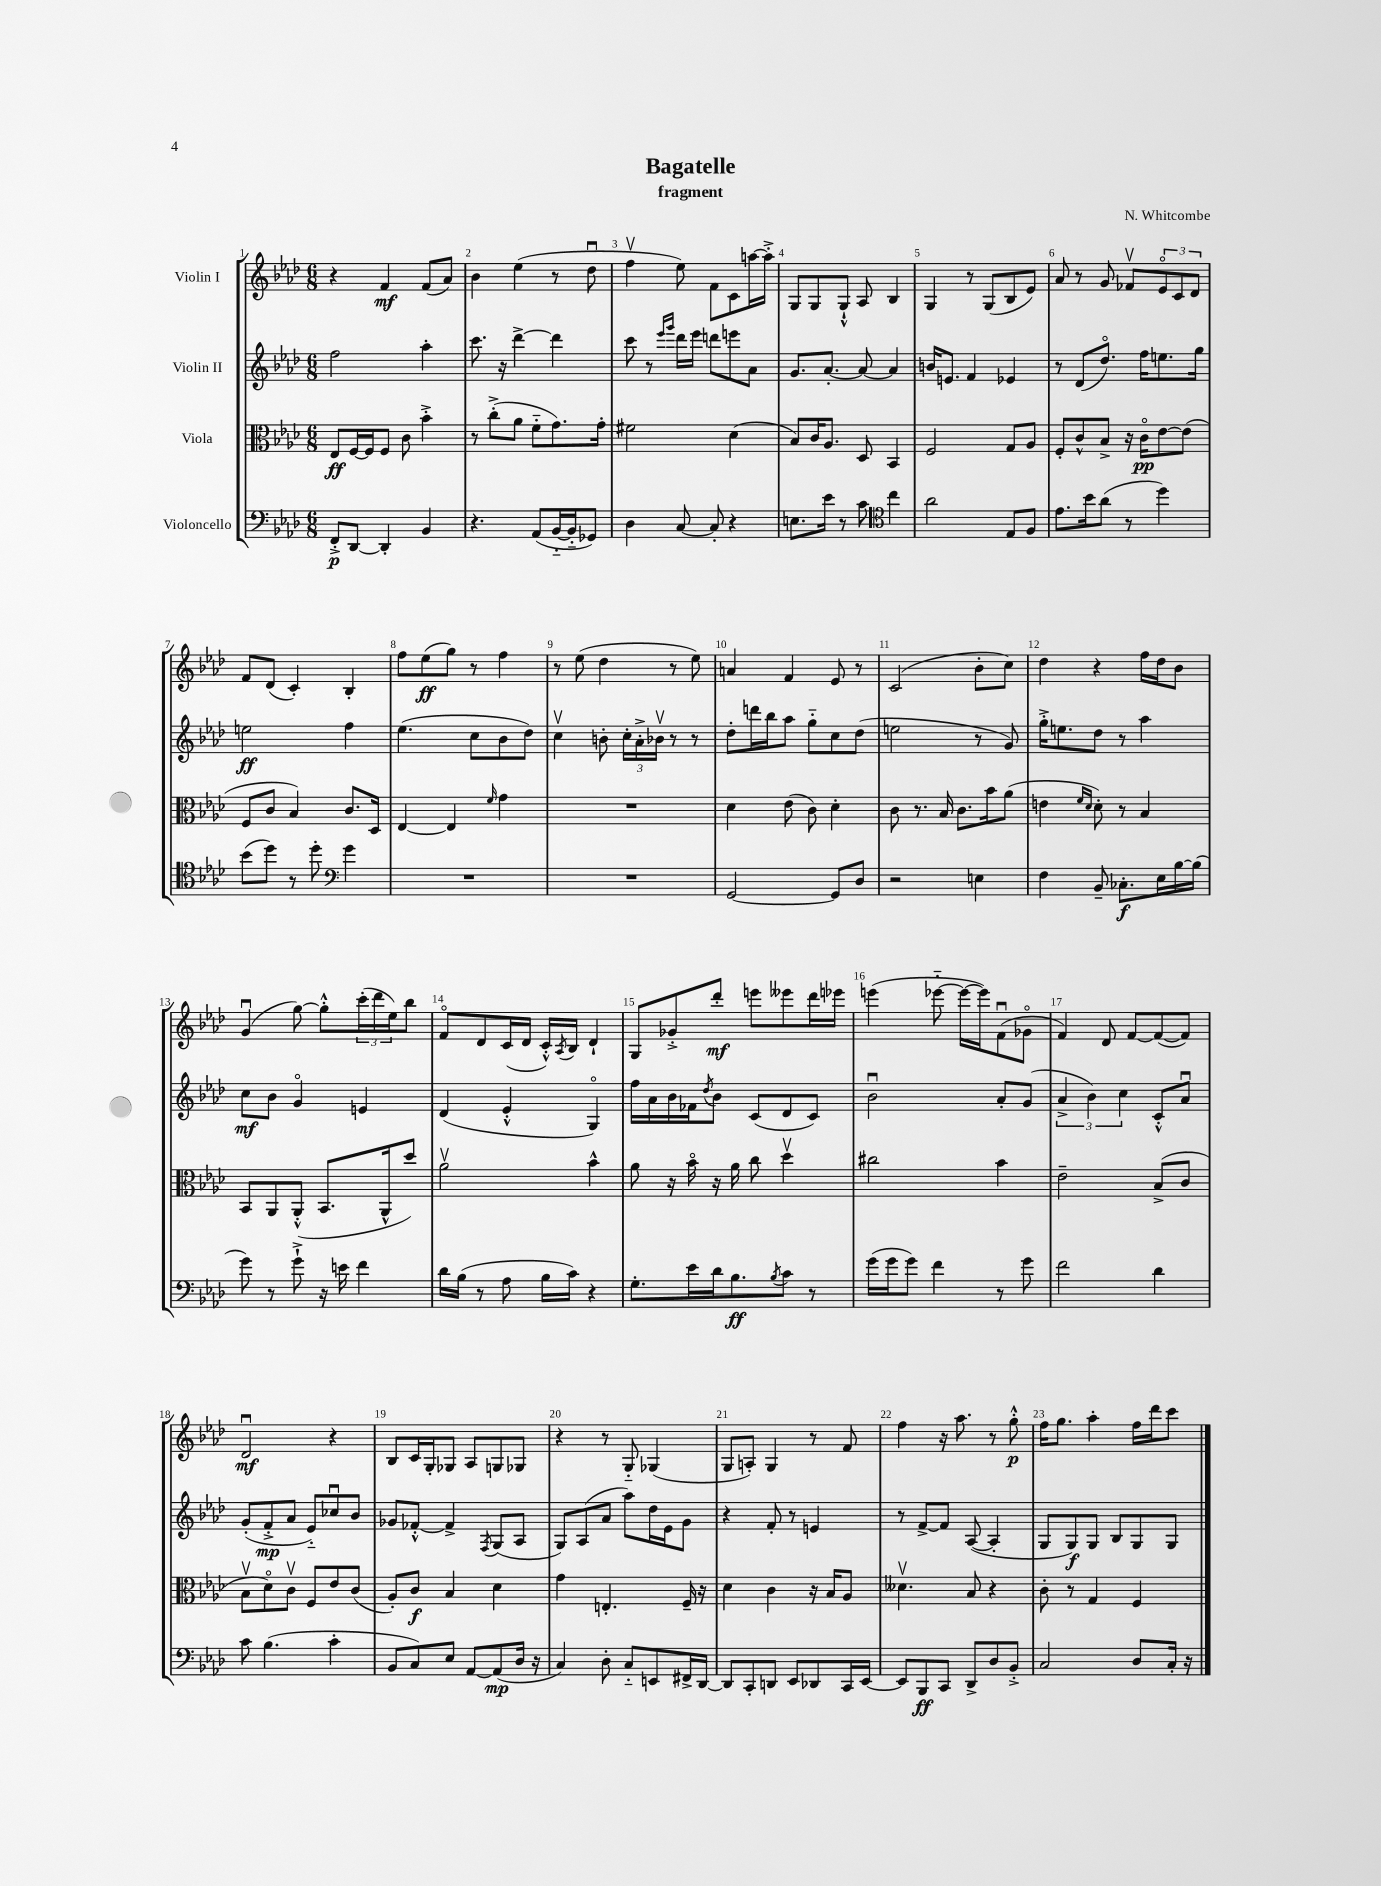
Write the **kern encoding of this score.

**kern	**dynam	**kern	**dynam	**kern	**dynam	**kern	**dynam
*part4	*part4	*part3	*part3	*part2	*part2	*part1	*part1
*staff4	*staff4	*staff3	*staff3	*staff2	*staff2	*staff1	*staff1
*I"Violoncello	*	*I"Viola	*	*I"Violin II	*	*I"Violin I	*
*clefF4	*	*clefC3	*	*clefG2	*	*clefG2	*
*k[b-e-a-d-]	*	*k[b-e-a-d-]	*	*k[b-e-a-d-]	*	*k[b-e-a-d-]	*
*M6/8	*	*M6/8	*	*M6/8	*	*M6/8	*
=1	=1	=1	=1	=1	=1	=1	=1
8FF'^/L	p	8E-/L	ff	2ff\	.	4r	.
[8DD-/J	.	[16F/L	.	.	.	.	.
.	.	16F/J]	.	.	.	.	.
4DD-'/]	.	8F/J	.	.	.	4f/	mf
.	.	8c\	.	.	.	.	.
4BB-/	.	4b-'^\	.	4aa-'\	.	(8f/L	.
.	.	.	.	.	.	8a-/J)	.
=2	=2	=2	=2	=2	=2	=2	=2
4.r	.	8r	.	8.ccc\	.	4b-\	.
.	.	(8cc'^\L	.	.	.	.	.
.	.	.	.	16r	.	.	.
.	.	8a-\J	.	[4ddd-^\	.	(4ee-\	.
(8AA-/L	.	8f\L	.	.	.	.	.
[16BB-/L	.	8.g\)	.	4ddd-\]	.	8r	.
16BB-/J]	.	.	.	.	.	.	.
8GG-X/J)	.	.	.	.	.	8dd-u\	.
.	.	16g'\Jk	.	.	.	.	.
=3	=3	=3	=3	=3	=3	=3	=3
4D-\	.	2f#X\	.	8ccc\	.	4ffv\	.
.	.	.	.	8r	.	.	.
.	.	.	.	16qqeee-/LL	.	.	.
.	.	.	.	16qqggg/JJ	.	.	.
[8C/	.	.	.	16ddd-\LL	.	8ee-\)	.
.	.	.	.	16eee-\JJ	.	.	.
8C'/]	.	.	.	8dddn\L	.	8f\L	.
4r	.	(4d-\	.	8eeen\	.	8c\	.
.	.	.	.	8a-\J	.	[16aan\L	.
.	.	.	.	.	.	16aa'^\JJ]	.
=4	=4	=4	=4	=4	=4	=4	=4
8.En\L	.	8B-/L)	.	8.g/L	.	8G/L	.
.	.	16c/K	.	.	.	8G/	.
16e-\Jk	.	8.A-/J	.	[8.a-'/J	.	.	.
8r	.	.	.	.	.	8G`^^/J	.
8c\	.	8D-/	.	8a-/_	.	8A-/	.
*clefC4	*	*	*	*	*	*	*
4cc\	.	4BB-/	.	4a-/]	.	4B-/	.
=5	=5	=5	=5	=5	=5	=5	=5
2a-\	.	2F/	.	16bn/KL	.	4G/	.
.	.	.	.	8.en/J	.	.	.
.	.	.	.	4f/	.	8r	.
.	.	.	.	.	.	(8G/L	.
8E-/L	.	8G/L	.	4e-X/	.	8B-/	.
8F/J	.	8A-/J	.	.	.	8e-/J)	.
=6	=6	=6	=6	=6	=6	=6	=6
8.e-\L	.	8F'/L	.	8r	.	8a-/	.
.	.	8c^^/	.	(8d-/L	.	8r	.
16b-\k	.	.	.	.	.	.	.
(8a-\J	.	8B-^/J	.	8.dd-/J)	.	8g/	.
8r	.	16r	.	.	.	8f-Xv/L	.
.	.	16c\KL	pp	16ff\KL	.	.	.
4dd-\)	.	[8e-\	.	8.een\	.	12e-/	.
.	.	.	.	.	.	12c/	.
.	.	(8e-\J]	.	.	.	.	.
.	.	.	.	.	.	12d-/J	.
.	.	.	.	16gg\Jk	.	.	.
!!LO:LB:g=z
=7	=7	=7	=7	=7	=7	=7	=7
(8b-\L	.	8F/L	.	2een\	ff	8f/L	.
8dd-\J)	.	8c/J	.	.	.	(8d-/J	.
8r	.	4B-/)	.	.	.	4c'/)	.
8dd-'\	.	.	.	.	.	.	.
*clefF4	*	*	*	*	*	*	*
4g\	.	8.c/L	.	4ff\	.	4B-'/	.
.	.	16D-/Jk	.	.	.	.	.
=8	=8	=8	=8	=8	=8	=8	=8
2.r	.	[4E-/	.	(4.ee-\	.	8ff\L	.
.	.	.	.	.	.	(8ee-\	ff
.	.	4E-/]	.	.	.	8gg\J)	.
.	.	.	.	8cc\L	.	8r	.
.	.	16qqf/	.	.	.	.	.
.	.	4g\	.	8b-\	.	4ff\	.
.	.	.	.	8dd-\J)	.	.	.
=9	=9	=9	=9	=9	=9	=9	=9
2.r	.	2.r	.	4ccv\	.	8r	.
.	.	.	.	.	.	(8ee-\	.
.	.	.	.	8bn'\	.	4dd-\	.
.	.	.	.	24cc'\LL	.	.	.
.	.	.	.	24a-'^\	.	.	.
.	.	.	.	24b-Xv\JJ	.	.	.
.	.	.	.	8r	.	8r	.
.	.	.	.	8r	.	8ee-\)	.
=10	=10	=10	=10	=10	=10	=10	=10
[2GG/	.	4d-\	.	8dd-'\L	.	4an/	.
.	.	.	.	16dddn\L	.	.	.
.	.	.	.	16bb-\J	.	.	.
.	.	(8e-\	.	8aa-\J	.	4f/	.
.	.	8c\)	.	8gg\L	.	.	.
8GG/L]	.	4d-'\	.	8cc\	.	8e-/	.
8D-/J	.	.	.	(8dd-\J	.	8r	.
=11	=11	=11	=11	=11	=11	=11	=11
2r	.	8c\	.	2een\	.	(2c/	.
.	.	8.r	.	.	.	.	.
.	.	16B-/	.	.	.	.	.
.	.	8.c\L	.	.	.	.	.
4En\	.	.	.	8r	.	8b-'\L	.
.	.	16b-\k	.	.	.	.	.
.	.	(8a-\J	.	8g/)	.	8cc\J)	.
=12	=12	=12	=12	=12	=12	=12	=12
4F\	.	4en\	.	16gg'^\KL	.	4dd-\	.
.	.	.	.	8.een\	.	.	.
.	.	16qqf/LL	.	.	.	.	.
.	.	16qqd-/JJ	.	.	.	.	.
8BB-~/	.	8d-'\)	.	8dd-\J	.	4r	.
8.C-X'\L	f	8r	.	8r	.	.	.
.	.	4B-/	.	4aa-\	.	16ff\LL	.
16E-\L	.	.	.	.	.	16dd-\J	.
[16B-\	.	.	.	.	.	8b-\J	.
(16B-\JJ]	.	.	.	.	.	.	.
!!LO:LB:g=z
=13	=13	=13	=13	=13	=13	=13	=13
8g\)	.	8BB-/L	.	8cc\L	mf	(4gu/	.
8r	.	8AA-/	.	8b-\J	.	.	.
8g`^\	.	(8AA-'^^/J	.	4g/	.	[8gg\)	.
16r	.	8.BB-/L	.	.	.	8gg'^^\L]	.
16en\	.	.	.	.	.	.	.
4f\	.	.	.	4en/	.	(24ccc'\L	.
.	.	.	.	.	.	24ddd-\	.
.	.	16AA-^^/k	.	.	.	.	.
.	.	.	.	.	.	24ee-\J)	.
.	.	8dd-/J)	.	.	.	8bb-\J	.
=14	=14	=14	=14	=14	=14	=14	=14
16d-\LL	.	2a-v\	.	(4d-/	.	8f/L	.
(16B-\JJ	.	.	.	.	.	.	.
8r	.	.	.	.	.	8d-/	.
8A-\	.	.	.	4e-'^^/	.	(16c/L	.
.	.	.	.	.	.	16d-/JJ	.
16B-\LL	.	.	.	.	.	16c'^^/LL)	.
.	.	.	.	.	.	8qA-/	.
16c\JJ)	.	.	.	.	.	16B-/JJ	.
4r	.	4b-^^\	.	4G/)	.	4d-`/	.
=15	=15	=15	=15	=15	=15	=15	=15
8.G'\L	.	8a-\	.	16ff\LL	.	8G/L	.
.	.	.	.	16a-\	.	.	.
.	.	16r	.	16b-\	.	8g-X'^/	.
16e-\L	.	16b-\	.	16f-X\J	.	.	.
.	.	.	.	8qdd-/	.	.	.
16d-\J	.	16r	.	8b-\J	.	8ddd-'/J	mf
8.B-\	ff	16a-\	.	.	.	.	.
.	.	8cc\	.	(8c/L	.	8eeen\L	.
8qB-/	.	.	.	.	.	.	.
8c\J	.	4dd-v\	.	8d-/	.	8eee--X\	.
8r	.	.	.	8c/J)	.	16ddd-\L	.
.	.	.	.	.	.	16eee-X\JJ	.
=16	=16	=16	=16	=16	=16	=16	=16
(16g\LL	.	2cc#X\	.	2b-u\	.	(4eeen\	.
16g\J	.	.	.	.	.	.	.
8g\J)	.	.	.	.	.	.	.
4f\	.	.	.	.	.	[8eee-X\	.
.	.	.	.	.	.	16eee-\LL_	.
.	.	.	.	.	.	16eee-\J])	.
8r	.	4b-\	.	8a-'/L	.	(8fu\	.
8g\	.	.	.	(8g/J	.	8g-X\J	.
=17	=17	=17	=17	=17	=17	=17	=17
2f\	.	2e-~\	.	6a-^/	.	4f/)	.
.	.	.	.	6b-\)	.	.	.
.	.	.	.	.	.	8d-/	.
.	.	.	.	6cc\	.	.	.
.	.	.	.	.	.	[8f/L	.
4d-\	.	(8B-^/L	.	8c'^^/L	.	(8f/_	.
.	.	8c/J	.	8a-u/J	.	8f/J])	.
!!LO:LB:g=z
=18	=18	=18	=18	=18	=18	=18	=18
8c\	.	8B-v\L	.	(8g'/L	.	2d-u/	mf
(4.B-\	.	8d-\)	.	8f'^/	mp	.	.
.	.	8cv\J	.	8a-/J	.	.	.
.	.	8F/L	.	8e-/L)	.	.	.
4c'\	.	8e-/	.	8cc-Xu/	.	4r	.
.	.	(8c/J	.	8b-/J	.	.	.
=19	=19	=19	=19	=19	=19	=19	=19
8BB-/L	.	8A-'/L)	.	8g-X/L	.	8B-/L	.
8C/)	.	8c/J	f	[8f-X'^^/J	.	16c/L	.
.	.	.	.	.	.	16G'/J	.
8E-/J	.	4B-/	.	4f-^/]	.	8G-X/J	.
[8AA-/L	.	.	.	.	.	8A-/L	.
.	.	.	.	8qF/	.	.	.
(8AA-/]	mp	4d-\	.	(8G/L	.	8Gn/	.
16D-/Jk	.	.	.	8A-/J	.	8G-X/J	.
16r	.	.	.	.	.	.	.
=20	=20	=20	=20	=20	=20	=20	=20
4C/)	.	4g\	.	8G/L)	.	4r	.
.	.	.	.	(8A-/	.	.	.
8D-'\	.	4.En'/	.	8a-/J	.	8r	.
8C/L	.	.	.	8aa-\L)	.	8G/	.
8EEn/	.	.	.	16dd-\L	.	(4G-X/	.
.	.	.	.	16e-\J	.	.	.
16FF#X^/L	.	16F~/	.	8g\J	.	.	.
[16DD-/JJ	.	16r	.	.	.	.	.
=21	=21	=21	=21	=21	=21	=21	=21
8DD-/L]	.	4d-\	.	4r	.	8G/L	.
8CC'/	.	.	.	.	.	8An'/J)	.
8DDn/J	.	4c\	.	8f'/	.	4G/	.
8EE-/L	.	.	.	8r	.	.	.
8DD-X/	.	16r	.	4en/	.	8r	.
.	.	16B-/KL	.	.	.	.	.
16CC/L	.	8A-/J	.	.	.	8f/	.
[16EE-/JJ	.	.	.	.	.	.	.
=22	=22	=22	=22	=22	=22	=22	=22
8EE-/L]	.	4.d--Xv\	.	8r	.	4ff\	.
8BBB-/	ff	.	.	[8f^/L	.	.	.
8CC/J	.	.	.	8f/J]	.	16r	.
.	.	.	.	.	.	8.aa-\	.
8DD-^/L	.	8B-/	.	([8A-/	.	.	.
8D-/	.	4r	.	4A-'/]	.	8r	.
8BB-'^/J	.	.	.	.	.	8gg'^^\	p
=23	=23	=23	=23	=23	=23	=23	=23
2C/	.	8c'\	.	8G/L	.	16ff\KL	.
.	.	.	.	.	.	8.gg\J	.
.	.	8r	.	8G/)	f	.	.
.	.	4G/	.	8G/J	.	4aa-'\	.
.	.	.	.	8B-/L	.	.	.
8D-/L	.	4F/	.	8G/	.	16ff\LL	.
.	.	.	.	.	.	16ddd-\J	.
16C'/Jk	.	.	.	8G/J	.	8ccc\J	.
16r	.	.	.	.	.	.	.
==	==	==	==	==	==	==	==
*-	*-	*-	*-	*-	*-	*-	*-
